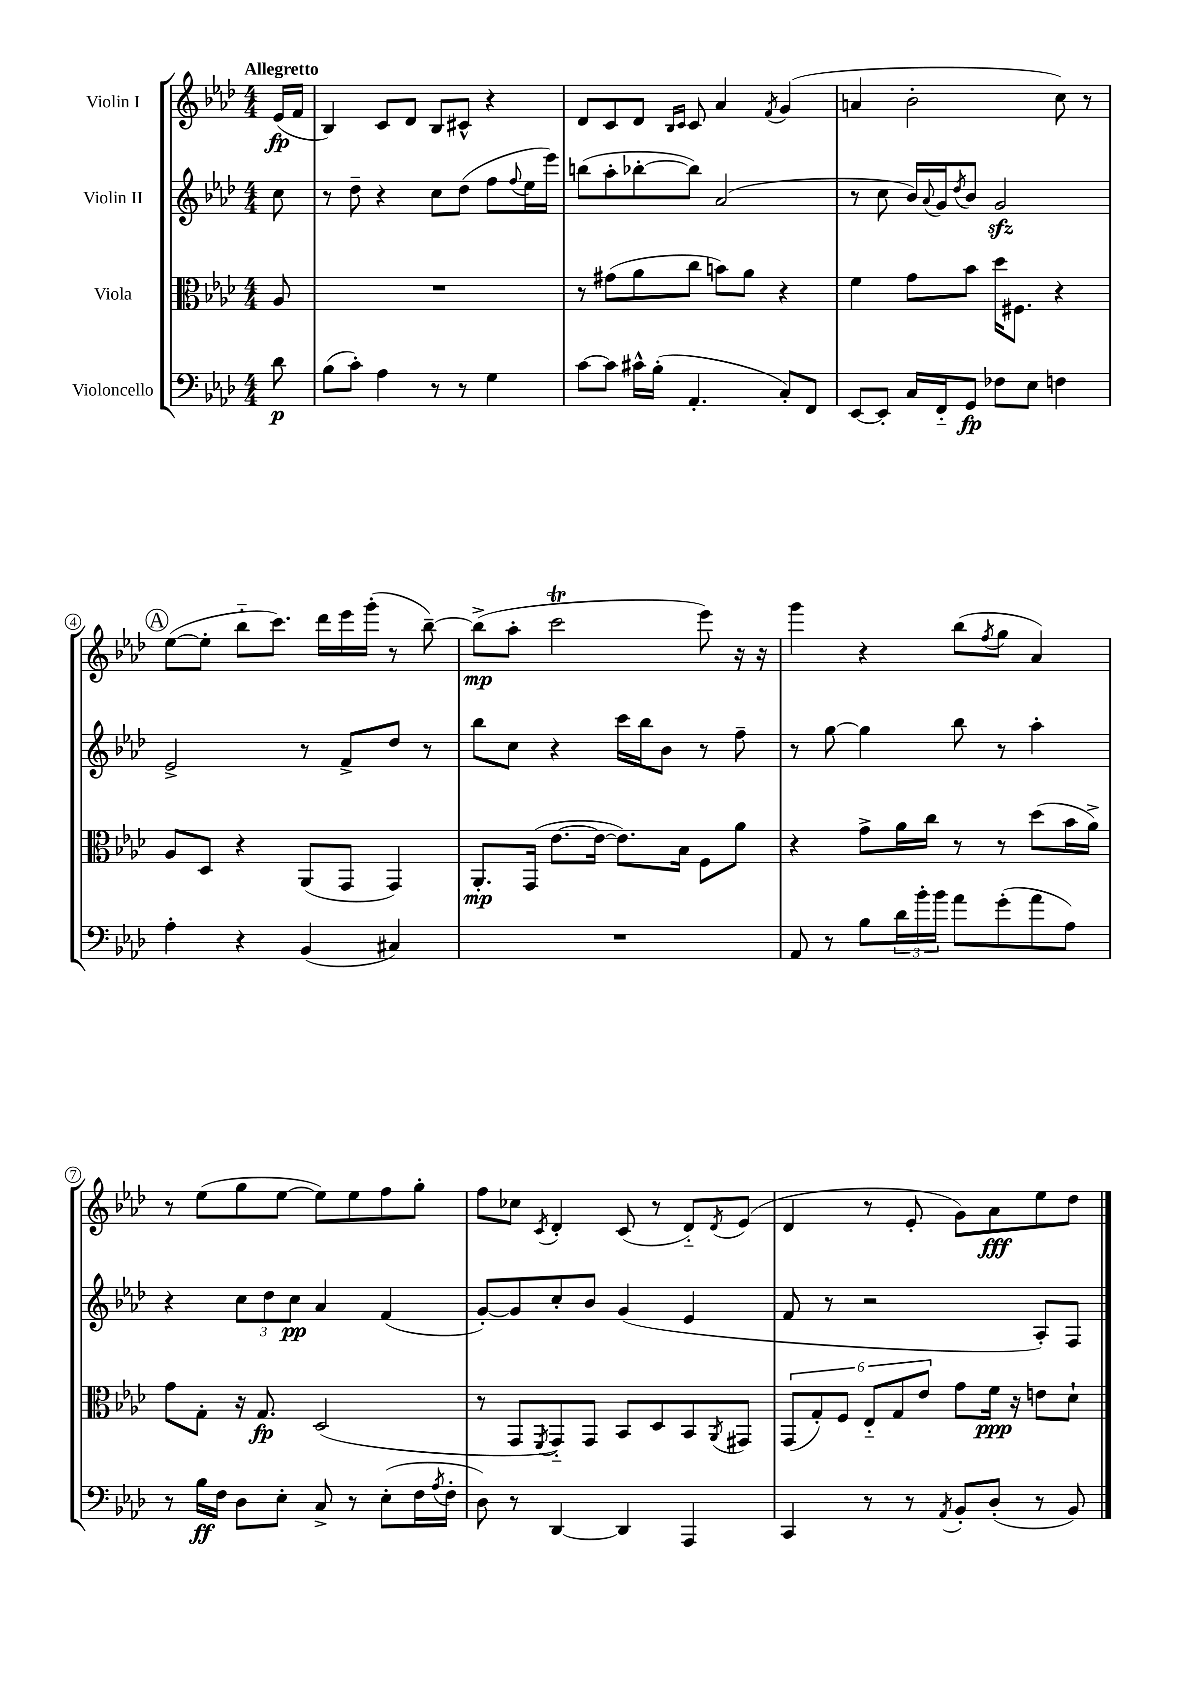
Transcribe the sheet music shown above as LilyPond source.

<<
\new StaffGroup <<
\new Staff = "s0" \with { instrumentName = "Violin I" } {
    \clef treble \key aes \major \numericTimeSignature \time 4/4 \partial 8 \tempo "Allegretto"
    ees'16\fp( f'16 |
    bes4) c'8 des'8 bes8 cis'8-^ r4 |
    des'8 c'8 des'8 \grace { bes16 c'16 } c'8 aes'4 \acciaccatura { f'8 } g'4( |
    a'4 bes'2-. c''8) r8 |
    \mark \markup { \circle "A" } ees''8~( ees''8-. bes''8-_ c'''8.) des'''16 ees'''16 g'''16-.( r8 bes''8~--) |
    bes''8->\mp( aes''8-. c'''2\trill ees'''8) r16 r16 |
    g'''4 r4 bes''8( \acciaccatura { f''8 } g''8 aes'4) |
    r8 ees''8( g''8 ees''8~ ees''8) ees''8 f''8 g''8-. |
    f''8 ces''8 \acciaccatura { c'8 } des'4-. c'8( r8 des'8-_) \acciaccatura { des'8 } ees'8( |
    des'4 r8 ees'8-. g'8) aes'8\fff ees''8 des''8 \bar "|." |
}
\new Staff = "s1" \with { instrumentName = "Violin II" } {
    \clef treble \key aes \major \numericTimeSignature \time 4/4 \partial 8
    c''8 |
    r8 des''8-- r4 c''8 des''8( f''8 \appoggiatura { f''8 } ees''16 ees'''16) |
    b''8( aes''8-. bes''8~-. bes''8) aes'2( |
    r8 c''8 bes'16) \appoggiatura { aes'8 } g'16 \acciaccatura { des''8 } bes'8 g'2\sfz |
    \mark \markup { \circle "A" } ees'2-> r8 f'8-> des''8 r8 |
    bes''8 c''8 r4 c'''16 bes''16 bes'8 r8 f''8-- |
    r8 g''8~ g''4 bes''8 r8 aes''4-. |
    r4 \tuplet 3/2 { c''8 des''8 c''8\pp } aes'4 f'4( |
    g'8~-.) g'8 c''8-. bes'8 g'4( ees'4 |
    f'8 r8 r2 aes8-.) f8 \bar "|." |
}
\new Staff = "s2" \with { instrumentName = "Viola" } {
    \clef alto \key aes \major \numericTimeSignature \time 4/4 \partial 8
    aes8 |
    R1 |
    r8 gis'8( aes'8 c''8 b'8) aes'8 r4 |
    f'4 g'8 bes'8 des''16 fis8. r4 |
    \mark \markup { \circle "A" } aes8 des8 r4 aes,8( g,8 g,4) |
    aes,8.-.\mp g,16( ees'8.~ ees'16~ ees'8.) bes16 f8 aes'8 |
    r4 g'8-> aes'16 c''16 r8 r8 des''8( bes'16 aes'16->) |
    g'8 g8-. r16 g8.\fp des2( |
    r8 g,8 \acciaccatura { f,8 } g,8-_) g,8 bes,8 des8 bes,8 \acciaccatura { aes,8 } gis,8 |
    \tuplet 6/4 { g,8( g8-.) f8 ees8-_ g8 ees'8 } g'8 f'16\ppp r16 e'8 des'8-! \bar "|." |
}
\new Staff = "s3" \with { instrumentName = "Violoncello" } {
    \clef bass \key aes \major \numericTimeSignature \time 4/4 \partial 8
    des'8\p |
    bes8( c'8-.) aes4 r8 r8 g4 |
    c'8~ c'8 cis'16-^ bes16-.( aes,4.-. c8-.) f,8 |
    ees,8~ ees,8-. c16 f,16-_ g,8\fp fes8 ees8 f4 |
    \mark \markup { \circle "A" } aes4-. r4 bes,4( cis4) |
    R1 |
    aes,8 r8 bes8 \tuplet 3/2 { des'16 bes'16-. bes'16 } aes'8 g'8-.( aes'8 aes8) |
    r8 bes16\ff f16 des8 ees8-. c8-> r8 ees8-.( f16 \acciaccatura { aes8 } f16-. |
    des8) r8 des,4~ des,4 aes,,4 |
    c,4 r8 r8 \acciaccatura { aes,8 } bes,8-. des8-.( r8 bes,8) \bar "|." |
}
>>
>>
\layout { \context { \Score \override BarNumber.stencil = #(make-stencil-circler 0.1 0.3 ly:text-interface::print) } }
